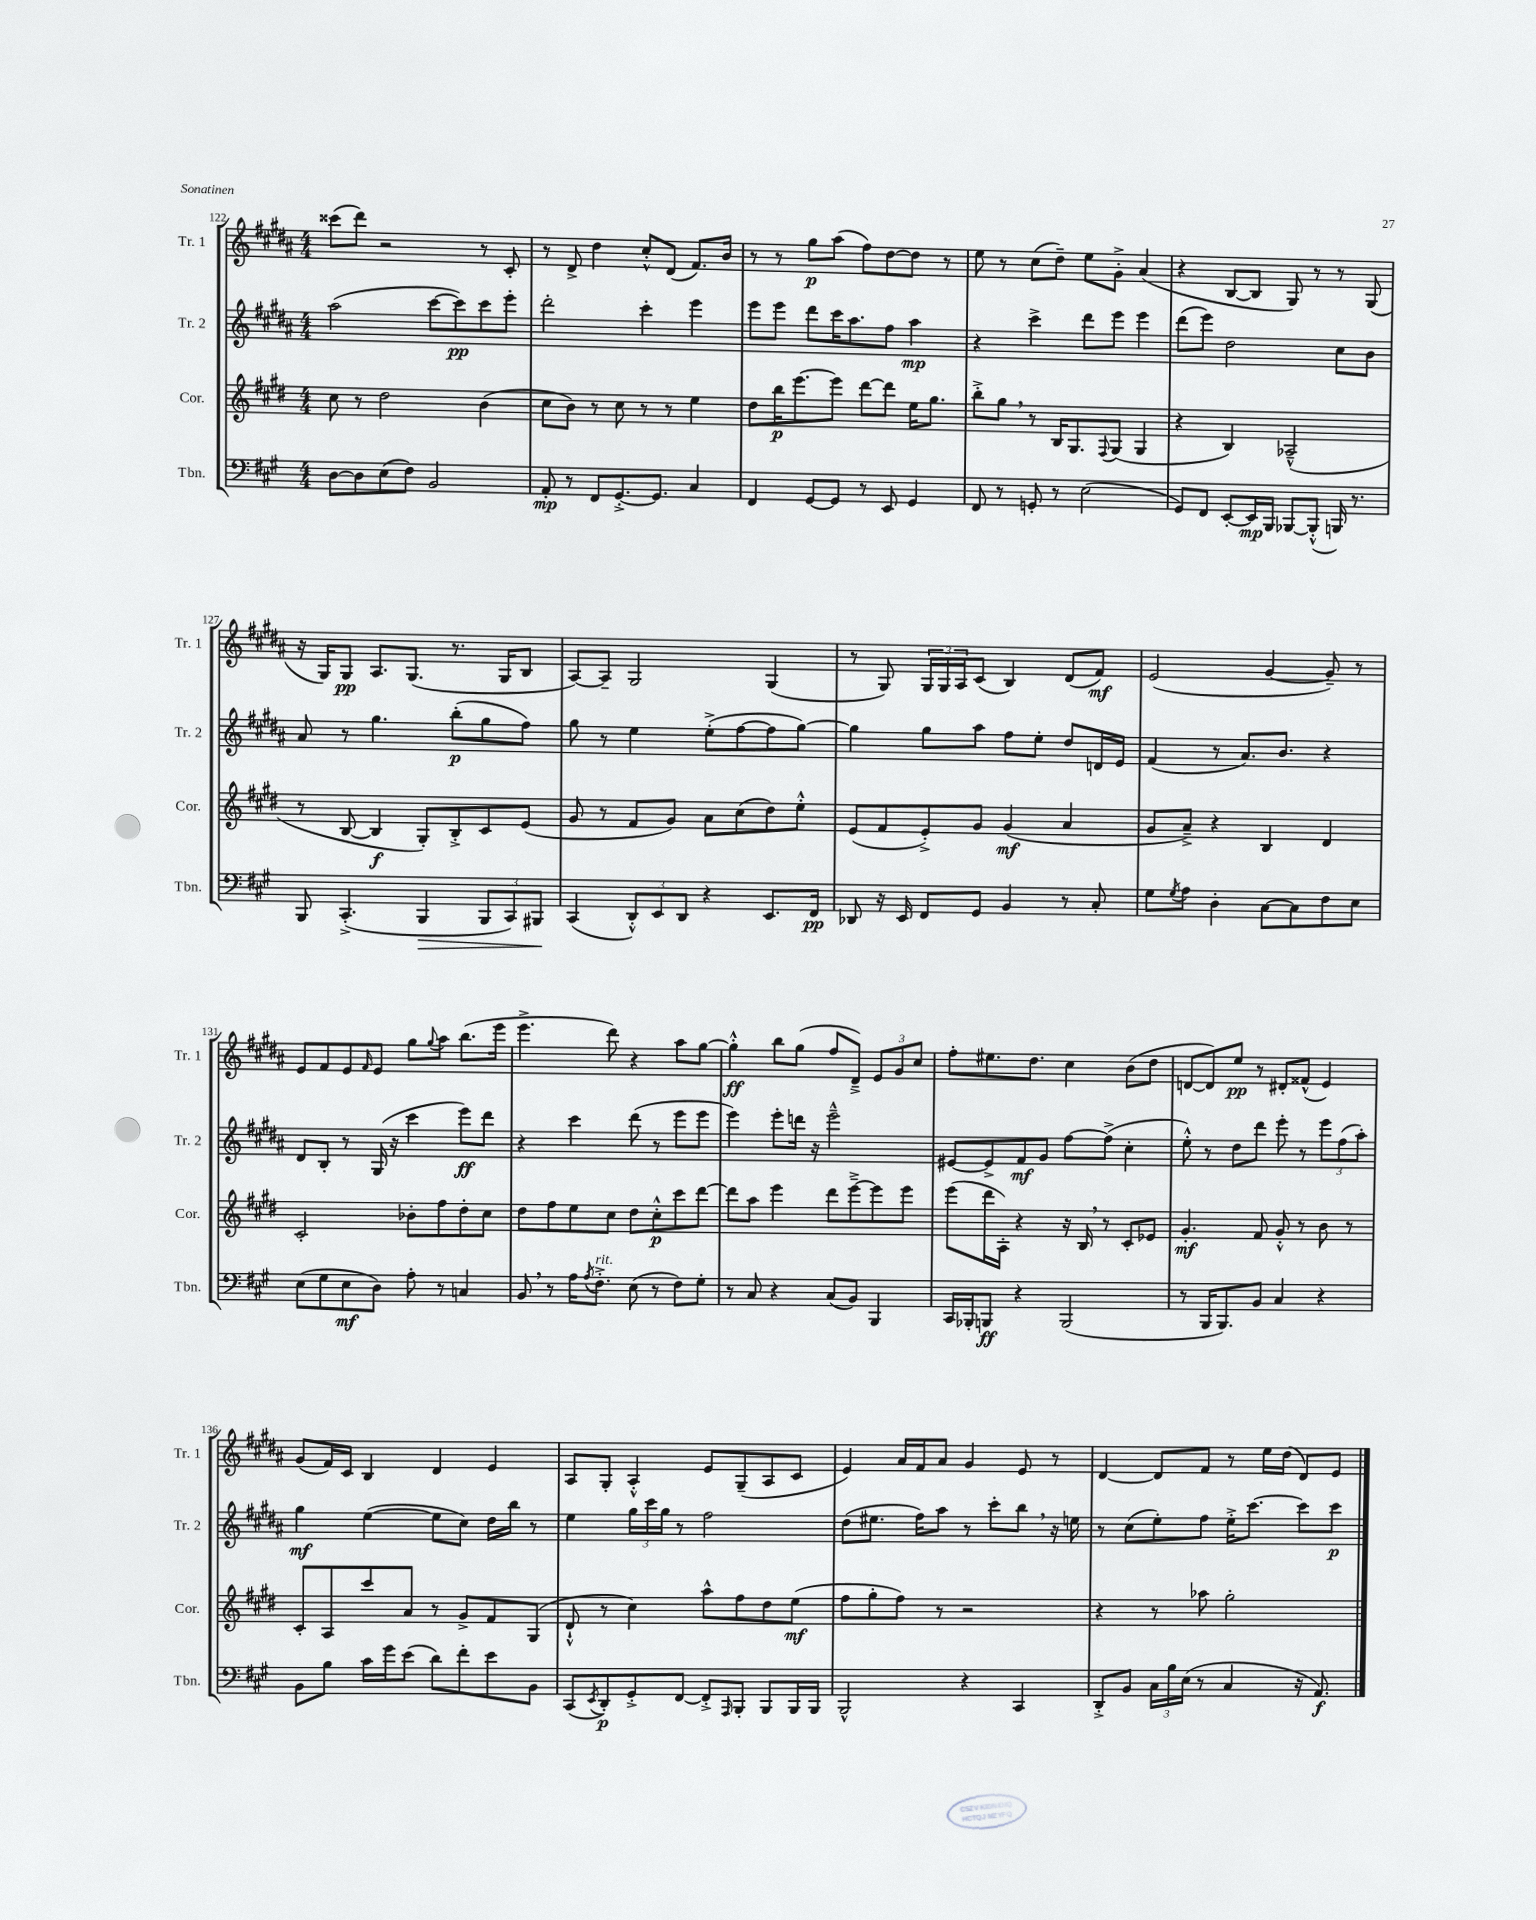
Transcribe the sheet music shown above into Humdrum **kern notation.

**kern	**dynam	**kern	**dynam	**kern	**dynam	**kern	**dynam
*part4	*part4	*part3	*part3	*part2	*part2	*part1	*part1
*staff4	*staff4	*staff3	*staff3	*staff2	*staff2	*staff1	*staff1
*I"Tbn.	*	*I"Cor.	*	*I"Tr. 2	*	*I"Tr. 1	*
*I'Tbn.	*	*I'Cor.	*	*I'Tr. 2	*	*I'Tr. 1	*
*clefF4	*	*clefG2	*	*clefG2	*	*clefG2	*
*k[f#c#g#]	*	*k[f#c#g#d#]	*	*k[f#c#g#d#a#]	*	*k[f#c#g#d#a#]	*
*M4/4	*	*M4/4	*	*M4/4	*	*M4/4	*
=122	=122	=122	=122	=122	=122	=122	=122
[8D\L	.	8cc#\	.	(2aa#\	.	(8ccc##X\L	.
8D\]	.	8r	.	.	.	8ddd#\J)	.
(8E\	.	2dd#\	.	.	.	2r	.
8F#\J)	.	.	.	.	.	.	.
2BB/	.	.	.	[8ccc#\L	.	.	.
.	.	.	.	8ccc#\])	pp	.	.
.	.	(4b\	.	8ccc#\	.	8r	.
.	.	.	.	8eee'\J	.	8c#'/	.
=123	=123	=123	=123	=123	=123	=123	=123
8AA'/	mp	8cc#\L	.	2ddd#'\	.	8r	.
8r	.	8b\J)	.	.	.	8d#^/	.
8FF#/L	.	8r	.	.	.	4dd#\	.
[8.GG#'^/	.	8cc#\	.	.	.	.	.
.	.	8r	.	4ccc#'\	.	8cc#'^^/L	.
8.GG#/J]	.	.	.	.	.	.	.
.	.	8r	.	.	.	(8d#/J	.
4C#/	.	4ee\	.	4eee\	.	8.f#/L)	.
.	.	.	.	.	.	16b/Jk	.
=124	=124	=124	=124	=124	=124	=124	=124
4FF#/	.	8dd#\L	.	8eee\L	.	8r	.
.	.	16bb\K	p	8eee\J	.	8r	.
.	.	[8.eee\	.	.	.	.	.
[8GG#/L	.	.	.	8ddd#\L	.	8gg#\L	p
8GG#/J]	.	8eee\J]	.	16ccc#\K	.	(8aa#\J	.
.	.	.	.	8.aa#\	.	.	.
8r	.	[8ddd#\L	.	.	.	8ff#\L)	.
8EE/	.	8ddd#\J]	.	8ff#\J	.	[8dd#\	.
4GG#/	.	16ee\KL	.	4aa#\	mp	8dd#\J]	.
.	.	8.gg#\J	.	.	.	.	.
.	.	.	.	.	.	8r	.
=125	=125	=125	=125	=125	=125	=125	=125
8FF#/	.	8bb'^\L	.	4r	.	8ee\	.
8r	.	8gg#,\J	.	.	.	8r	.
8GGn'/	.	8r	.	4ccc#^\	.	(8cc#\L	.
8r	.	16B/KL	.	.	.	8dd#~\J)	.
.	.	8.G#/	.	.	.	.	.
(2E\	.	.	.	8ddd#\L	.	8ee\L	.
.	.	8qqF#/	.	.	.	.	.
.	.	(8G#/J	.	8eee\J	.	8g#'^\J	.
.	.	4G#/	.	4eee\	.	(4a#/	.
=126	=126	=126	=126	=126	=126	=126	=126
8GG#/L)	.	4r	.	(8ddd#\L	.	4r	.
8FF#/J	.	.	.	8eee\J)	.	.	.
[8EE'/L	.	4B/)	.	2dd#\	.	[8B/L	.
16EE/L]	mp	.	.	.	.	8B/J]	.
16BBB/JJ	.	.	.	.	.	.	.
[8BBB-X/L	.	(2A-X~^^/	.	.	.	8G#/)	.
(8BBB-'^^/J]	.	.	.	.	.	8r	.
16BBBn/)	.	.	.	8cc#\L	.	8r	.
8.r	.	.	.	.	.	.	.
.	.	.	.	8b\J	.	(8G#/	.
!!LO:LB:g=z
=127	=127	=127	=127	=127	=127	=127	=127
8BBB/	.	8r	.	8a#/	.	16r	.
.	.	.	.	.	.	16G#/KL)	.
(4.CC#'^/	.	[8B/	.	8r	.	8G#/J	pp
.	.	4B/]	f	4.gg#\	.	8.A#/L	.
.	.	.	.	.	.	(8.G#/J	.
!	!LO:HP:b	!	!	!	!	!	!
4BBB/	>	8G#'/L)	.	.	.	.	.
.	.	8B'^/	.	(8bb'\L	p	8.r	.
12BBB/L	.	8c#/	.	8gg#\	.	.	.
.	.	.	.	.	.	16G#/KL	.
12CC#/)	.	.	.	.	.	.	.
.	.	(8e/J	.	8ff#\J)	.	8B/J	.
12BBB#X/J	.	.	.	.	.	.	.
.	]	.	.	.	.	.	.
=128	=128	=128	=128	=128	=128	=128	=128
(4CC#/	.	8g#/	.	8gg#\	.	[8A#/L)	.
.	.	8r	.	8r	.	8A#~/J]	.
12DD'^^/L)	.	8f#/L	.	4ee\	.	2G#/	.
12EE/	.	.	.	.	.	.	.
.	.	8g#/J)	.	.	.	.	.
12DD/J	.	.	.	.	.	.	.
4r	.	8a\L	.	(8ee'^\L	.	.	.
.	.	(8cc#\	.	[8ff#\	.	.	.
8.EE/L	.	8dd#\)	.	8ff#\]	.	(4G#/	.
.	.	8ee'^^\J	.	[8gg#\J)	.	.	.
16FF#/Jk	pp	.	.	.	.	.	.
=129	=129	=129	=129	=129	=129	=129	=129
8DD-X/	.	(8e/L	.	4gg#\]	.	8r	.
16r	.	8f#/	.	.	.	8G#/)	.
16EE/	.	.	.	.	.	.	.
8FF#/L	.	8e'^/)	.	8gg#\L	.	24G#/LL	.
.	.	.	.	.	.	24G#/	.
.	.	.	.	.	.	24A#/J	.
8GG#/J	.	8g#/J	.	8aa#\J	.	(8c#/J	.
4BB/	.	(4g#/	mf	8ff#\L	.	4B/)	.
.	.	.	.	8ee'\J	.	.	.
8r	.	4a/	.	8dd#/L	.	(8d#/L	.
8C#'/	.	.	.	16dn/L	.	8f#/J)	mf
.	.	.	.	16e/JJ	.	.	.
=130	=130	=130	=130	=130	=130	=130	=130
8G#\L	.	8g#/L	.	(4f#/	.	(2e/	.
8qG#/	.	.	.	.	.	.	.
8A\J	.	8a~^/J)	.	.	.	.	.
4D'\	.	4r	.	8r	.	.	.
.	.	.	.	8.a#/L)	.	.	.
[8C#\L	.	4B/	.	.	.	[4g#/	.
.	.	.	.	8.b/J	.	.	.
8C#\]	.	.	.	.	.	.	.
8F#\	.	4d#/	.	4r	.	8g#~/])	.
8E\J	.	.	.	.	.	8r	.
!!LO:LB:g=z
=131	=131	=131	=131	=131	=131	=131	=131
(8E\L	.	2c#'/	.	8d#/L	.	8e/L	.
8G#\	.	.	.	8B'/J	.	8f#/	.
8E\	mf	.	.	8r	.	8e/	.
.	.	.	.	.	.	16qqf#/	.
8D\J)	.	.	.	(16G#/	.	8e/J	.
.	.	.	.	16r	.	.	.
8A'\	.	8b-X'\L	.	4ccc#\	.	8gg#\L	.
.	.	.	.	.	.	8qqgg#/	.
8r	.	8ff#\	.	.	.	8aa#\J	.
4Cn/	.	8dd#'\	.	8eee\L)	ff	(8.bb\L	.
.	.	8cc#\J	.	8ddd#\J	.	.	.
.	.	.	.	.	.	16eee\Jk	.
=132	=132	=132	=132	=132	=132	=132	=132
8BB,/	.	8dd#\L	.	4r	.	4.eee^\	.
8r	.	8ff#\	.	.	.	.	.
16A\KL	.	8ee\	.	4ccc#\	.	.	.
8qA/	.	.	.	.	.	.	.
!LO:TX:a:i:t=rit.	!	!	!	!	!	!	!
8.F#'^\J	.	.	.	.	.	.	.
.	.	8cc#\J	.	.	.	8ddd#\)	.
(8E\	.	8dd#\L	.	(8ddd#\	.	4r	.
8r	.	8cc#'^^\	p	8r	.	.	.
8F#\L)	.	8ccc#\	.	8eee\L	.	8aa#\L	.
8G#'\J	.	[8ddd#\J	.	8eee\J	.	[8gg#\J	.
=133	=133	=133	=133	=133	=133	=133	=133
8r	.	8ddd#\L]	.	4eee\)	.	4gg#'^^\]	ff
8C#/	.	8aa\J	.	.	.	.	.
4r	.	4eee\	.	8eee'\L	.	8bb\L	.
.	.	.	.	16dddn\Jk	.	(8gg#\J	.
.	.	.	.	16r	.	.	.
(8C#/L	.	8ddd#\L	.	2eee~^^\	.	8ff#/L	.
8BB/J)	.	[8eee~^\	.	.	.	8d#~^/J)	.
4BBB/	.	8eee\]	.	.	.	12e/L	.
.	.	.	.	.	.	12g#/	.
.	.	8eee\J	.	.	.	.	.
.	.	.	.	.	.	12cc#/J	.
=134	=134	=134	=134	=134	=134	=134	=134
16CC#/LL	.	(8eee\L	.	[8e#X/L	.	8ff#'\L	.
16BBB-X'/J	.	.	.	.	.	.	.
8BBBn/J	ff	16ddd#\L	.	8e#^/]	.	8.ee#X\	.
.	.	16A'\JJ)	.	.	.	.	.
4r	.	4r	.	8f#/	mf	.	.
.	.	.	.	.	.	8.dd#\J	.
.	.	.	.	8g#/J	.	.	.
(2BBB/	.	16r	.	[8ff#\L	.	4cc#\	.
.	.	16B,/	.	.	.	.	.
.	.	8r	.	(8ff#^\J]	.	.	.
.	.	8c#'/L	.	4cc#'\	.	(8b\L	.
.	.	8e-X/J	.	.	.	8dd#\J	.
=135	=135	=135	=135	=135	=135	=135	=135
8r	.	4.g#'/	mf	8ee'^^\)	.	[8dn/L	.
16BBB/KL	.	.	.	8r	.	8d/])	.
8.BBB/)	.	.	.	.	.	.	.
.	.	.	.	8dd#\L	.	8ee/J	pp
8BB/J	.	8f#/	.	8ddd#\J	.	8r	.
4C#/	.	8g#'^^/	.	8eee'\	.	8d#X'/L	.
.	.	8r	.	8r	.	(8f##X^^/J	.
4r	.	8b\	.	12eee\L	.	4e/)	.
.	.	.	.	(12ff#\	.	.	.
.	.	8r	.	.	.	.	.
.	.	.	.	12aa#'\J)	.	.	.
!!LO:LB:g=z
=136	=136	=136	=136	=136	=136	=136	=136
8BB\L	.	8c#'/L	.	4gg#\	mf	(8g#/L	.
8B\J	.	8A/	.	.	.	16f#/L)	.
.	.	.	.	.	.	16c#/JJ	.
16c#\LL	.	8ccc#/	.	([4ee\	.	4B/	.
16g#\J	.	.	.	.	.	.	.
(8e\J	.	8a/J	.	.	.	.	.
8d\L)	.	8r	.	8ee\L]	.	4d#/	.
8f#'\	.	8g#^/L	.	8cc#\J)	.	.	.
8e\	.	8f#/	.	16dd#\LL	.	4e/	.
.	.	.	.	16bb\JJ	.	.	.
8BB\J	.	(8G#/J	.	8r	.	.	.
=137	=137	=137	=137	=137	=137	=137	=137
(8CC#/L	.	8d#`^^/	.	4ee\	.	8A#/L	.
8qEE/	.	.	.	.	.	.	.
8DD'/)	p	8r	.	.	.	8G#'/J	.
8GG#'^/	.	4cc#\)	.	24gg#\LL	.	4A#'^^/	.
.	.	.	.	24ccc#\	.	.	.
.	.	.	.	24gg#\JJ	.	.	.
[8FF#/J	.	.	.	8r	.	.	.
8FF#'^/L]	.	8aa^^\L	.	2ff#\	.	8e/L	.
16qqAAA/	.	.	.	.	.	.	.
8BBB'/J	.	8ff#\	.	.	.	(8G#~/	.
8BBB/L	.	8dd#\	.	.	.	8A#/	.
16BBB/L	.	(8ee\J	mf	.	.	8c#/J	.
16BBB/JJ	.	.	.	.	.	.	.
=138	=138	=138	=138	=138	=138	=138	=138
2BBB^^/	.	8ff#\L	.	(8dd#\L	.	4e/)	.
.	.	8gg#'\	.	8.ee#X\J	.	.	.
.	.	8ff#\J)	.	.	.	16a#/LL	.
.	.	.	.	16ff#\KL)	.	16f#/J	.
.	.	8r	.	8aa#\J	.	8a#/J	.
4r	.	2r	.	8r	.	4g#/	.
.	.	.	.	8ccc#'\L	.	.	.
4CC#/	.	.	.	8bb,\J	.	8e/	.
.	.	.	.	16r	.	8r	.
.	.	.	.	16een\	.	.	.
=139	=139	=139	=139	=139	=139	=139	=139
8DD'^/L	.	4r	.	8r	.	[4d#/	.
8BB/J	.	.	.	(8cc#\L	.	.	.
24C#\LL	.	8r	.	8ee'\)	.	8d#/L]	.
24B\	.	.	.	.	.	.	.
(24E\JJ	.	.	.	.	.	.	.
8r	.	8aa-X\	.	8ff#\J	.	8f#/J	.
4C#/	.	2gg#'\	.	16ee'^\KL	.	8r	.
.	.	.	.	[8.ccc#\J	.	.	.
.	.	.	.	.	.	16ee\LL	.
.	.	.	.	.	.	(16dd#\JJ	.
16r	.	.	.	8ccc#\L]	.	8d#/L)	.
8.AA/)	f	.	.	.	.	.	.
.	.	.	.	8ccc#\J	p	8e/J	.
==	==	==	==	==	==	==	==
*-	*-	*-	*-	*-	*-	*-	*-
